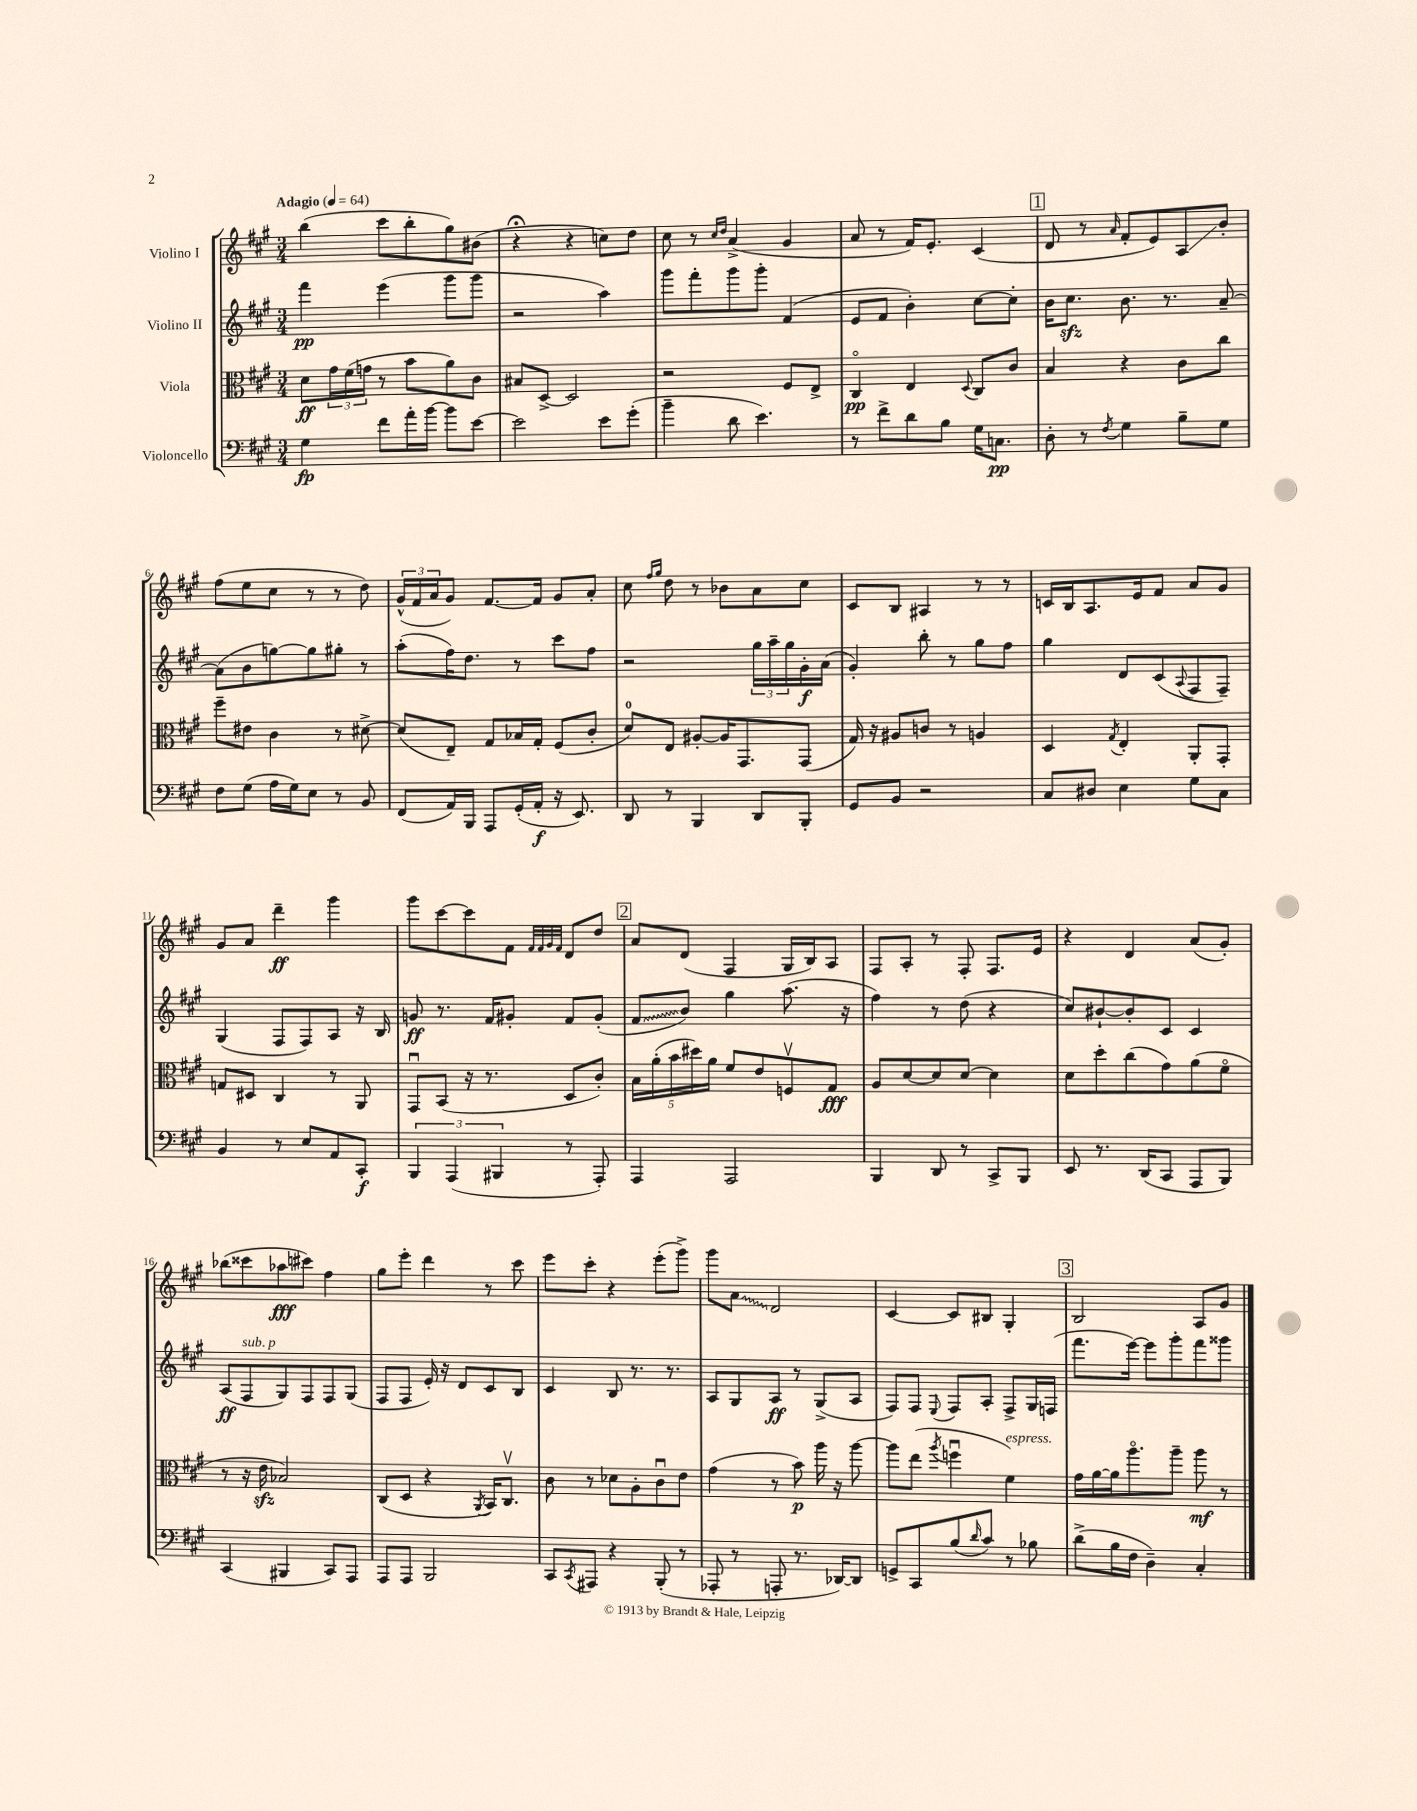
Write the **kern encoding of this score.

**kern	**kern	**kern	**kern
*staff4	*staff3	*staff2	*staff1
*clefF4	*clefC3	*clefG2	*clefG2
*k[f#c#g#]	*k[f#c#g#]	*k[f#c#g#]	*k[f#c#g#]
*M3/4	*M3/4	*M3/4	*M3/4
*MM64	*MM64	*MM64	*MM64
4G#\	8d\L	4fff#\	(4bb\
.	24g#\L	.	.
.	(24f#\	.	.
.	24g\JJ	.	.
8f#\L	8r	(4eee\	8ccc#\L
16a'\L	8b\L	.	8bb'\
[16b\JJ	.	.	.
8b\]L	8a\)	8ggg#\L	8gg#\)
[8e\J	8c#\J	8ggg#\J	(8b#\J
=	=	=	=
2e\]	8B#/L	2r	4r;
.	[8D^/J	.	.
.	2D/]	.	4r
8e\L	.	4aa\)	8cc\L)
(8g#'\J	.	.	8dd\J
=	=	=	=
4b~\	2r	8ggg#\L	8cc#\
.	.	8fff#'\	8r
.	.	.	16qqcc#/LL
.	.	.	16qqdd/JJ
8d\	.	8ggg#\	(4a^/
4.e\)	.	8ggg#'\J	.
.	8F#/L	(4f#/	4g#/
.	8E^/J	.	.
=	=	=	=
8r	4C#o/	8e/L	8a/
8f#^\L	.	8f#/J	8r
8d\	4E/	4b'\)	16f#/LK)
.	.	.	8.e'/J
8B\J	.	.	.
.	8qqD/	.	.
16G#\LK	8C#/L	[8cc#\L	(4c#/
8.C\J	.	.	.
.	8c#/J	8cc#'\]J	.
=	=	=	=
8D'\	4B/	16b\LK	8d/
.	.	8.cc#\J	.
8r	.	.	8r
8qF#/	.	.	16qqa/
4G#\	4r	8.b\	8f#'/L
.	.	.	8e/)
.	.	8.r	.
8B~\L	8c#\L	.	8A/
8G#\J	8cc#\J	[8a~/	8b'/J
=	=	=	=
8F#\L	8ff#~\L	(8a\]L	(8ff#\L
(8G#\J	8e#\J	8b\	8ee\
16A\LL	4c#\	[8gg\)	8cc#\J
16G#\J)	.	.	.
8E\J	.	8gg\]	8r
8r	8r	8gg#'\J	8r
8BB/	[8d#^\	8r	8dd\)
=	=	=	=
(8FF#/L	(8d#/]L	(8aa'\L	(24g#^^/LL
.	.	.	24f#/
.	.	.	24a/J
16AA/L)	8E~/J)	16ff#\K)	8g#/J)
16BBB/JJ	.	8.dd\J	.
8AAA/L	8G#/L	.	[8.f#/L
(16GG#'/L	16B-/L	8r	.
16AA'/JJ	16G#'/JJ	.	16f#/]Jk
16r	(8F#/L	8ccc#\L	8g#/L
8.EE/)	.	.	.
.	8c#'/J	8ff#\J	8a'/J
=	=	=	=
8DD/	8d/L)	2r	8cc#\
.	.	.	16qqff#/LL
.	.	.	16qqgg#/JJ
8r	8E/J	.	8dd\
4BBB/	[8A#'/L	.	8r
.	16A#/]K	.	8b-\L
.	8.GG#/	.	.
8DD/L	.	24gg#\LL	8a\
.	.	24aa~\	.
.	.	24gg#\	.
8BBB'/J	(8GG#/J	16g#'\	8cc#\J
.	.	(16a\JJ	.
=	=	=	=
8GG#/L	16G#/)	4g#'/)	8c#/L
.	16r	.	.
8BB/J	8A#/L	.	8B/J
2r	8c/J	8bb'\	4A#/
.	8r	8r	.
.	4A/	8gg#\L	8r
.	.	8ff#\J	8r
=	=	=	=
8C#/L	4D/	4gg#\	16c/LL
.	.	.	16B/J
8D#/J	.	.	8.A/
.	8qG#/	.	.
4E\	4E'/	8d/L	.
.	.	.	16e/k
.	.	(8c#/	8f#/J
.	.	8qqA/	.
8G#\L	8AA'/L	8F#/	8a/L
8C#\J	8GG#'/J	8F#~/J)	8g#/J
=	=	=	=
4BB/	8G/L	(4G#/	8g#/L
.	8D#/J	.	8a/J
8r	4C#/	8F#/L	4ddd~\
8E/L	.	8F#/)	.
8AA/	8r	8A/J	4ggg#\
8CC#'/J	8AA/	16r	.
.	.	16B/	.
=	=	=	=
6BBB/	8GG#u/L	8g/	8ggg#\L
.	(8BB/J	8.r	[8ccc#\
(6AAA/	.	.	.
.	16r	.	8ccc#\]
.	8.r	16f#/LK	.
6BBB#/	.	.	.
.	.	8g#'/J	8f#\J
.	.	.	32qqf#/LLL
.	.	.	32qqf#/
.	.	.	32qqg#/
.	.	.	32qqf#/JJJ
8r	8D/L	8f#/L	8d/L
8AAA'/)	8c#'/J)	(8g#'/J	8dd/J
=	=	=	=
4AAA/	20B\LL	8f#/L	8a/L
.	(20a'\	.	.
.	20b\	.	.
.	.	8b/J)	(8d/J
.	20dd#\)	.	.
.	20a\JJ	.	.
2AAA/	8f#/L	4gg#\	4F#/
.	8e/	.	.
.	8Fv/	(8.aa\	16G#/LL
.	.	.	16B/J)
.	8G#/J	.	8A/J
.	.	16r	.
=	=	=	=
4BBB/	8A/L	4ff#\)	8F#/L
.	[8d/	.	8A'/J
8DD/	8d/]	8r	8r
8r	[8d/J	(8dd\	8F#'/
8CC#^/L	4d\]	4r	8.F#/L
8BBB/J	.	.	.
.	.	.	16e/Jk
=	=	=	=
8EE/	8d\L	8cc#/L)	4r
8.r	8dd'\	[8b#`/	.
.	(8cc#\	8b#'/]	4d/
(16DD/LK	.	.	.
8CC#/J	8g#\)	8c#/J	.
8AAA/L	(8a\	4c#/	(8a/L
8BBB/J)	8f#o\J	.	8g#'/J)
=	=	=	=
(4CC#/	8r	(8A/L	(8bb-\L
.	16r	8F#/	8ccc##\
.	16e\	.	.
4BBB#/	2B-/)	8G#/)	8aa-\
.	.	8F#/	8ccc#\J)
8CC#/L)	.	8F#/	4ff#\
8AAA/J	.	(8G#/J	.
=	=	=	=
8AAA/L	(8C#/L	8F#/L	8gg#\L
8AAA/J	8D/J	8F#/J	8eee'\J
2BBB/	4r	16e'/)	4ddd\
.	.	16r	.
.	.	8d/L	.
.	8qAA/	.	.
.	16BB/LK)	8c#/	8r
.	8.C#v/J	.	.
.	.	8B/J	8ccc#\
=	=	=	=
8CC#/L	8c#\	4c#/	8eee\L
8qCC#/	.	.	.
8AAA#/J	8r	.	8ccc#'\J
4r	8d-\L	8B/	4r
.	8A'\	8.r	.
(8BBB'/	8c#u\	.	(8eee'\L
.	.	8.r	.
8r	8e\J	.	8ggg#^\J)
=	=	=	=
8AAA-'/	(4g#\	8A/L	8ggg#\L
8r	.	8G#/	8a\J
8AAA'/	8r	8A/J	2d/
8.r	8b\)	8r	.
.	16aa\	(8G#^/L	.
[16DD-/LK)	16r	.	.
8DD-/]J	[8aa\	8A/J	.
=	=	=	=
8GG^/L	8aa\]L	8F#/L)	[4c#/
8CC#/	(8ee\J	8F#/J	.
.	8qaa/	8qqE/	.
(8B/	4ffu\	8F#/L	8c#/]L
16qqd/	.	.	.
8c#/J)	.	8A'/J	8B#/J
8r	4f#\)	8F#^/L	4G#'/
8B-\	.	16G#/L	.
.	.	(16F/JJ	.
=	=	=	=
(8d^\L	16g#\LL	8.fff#\L	2B/
.	[16a\	.	.
16B\L	16a\]J	.	.
16F#\JJ	8.aao\	[16eee\Jk)	.
4D~\)	.	8eee\]L	.
.	8aa~\J	8ggg#'\	.
4C#'/	8aa\	8fff#\	8A/L
.	8r	8ggg##\J	8g#/J
==	==	==	==
*-	*-	*-	*-
